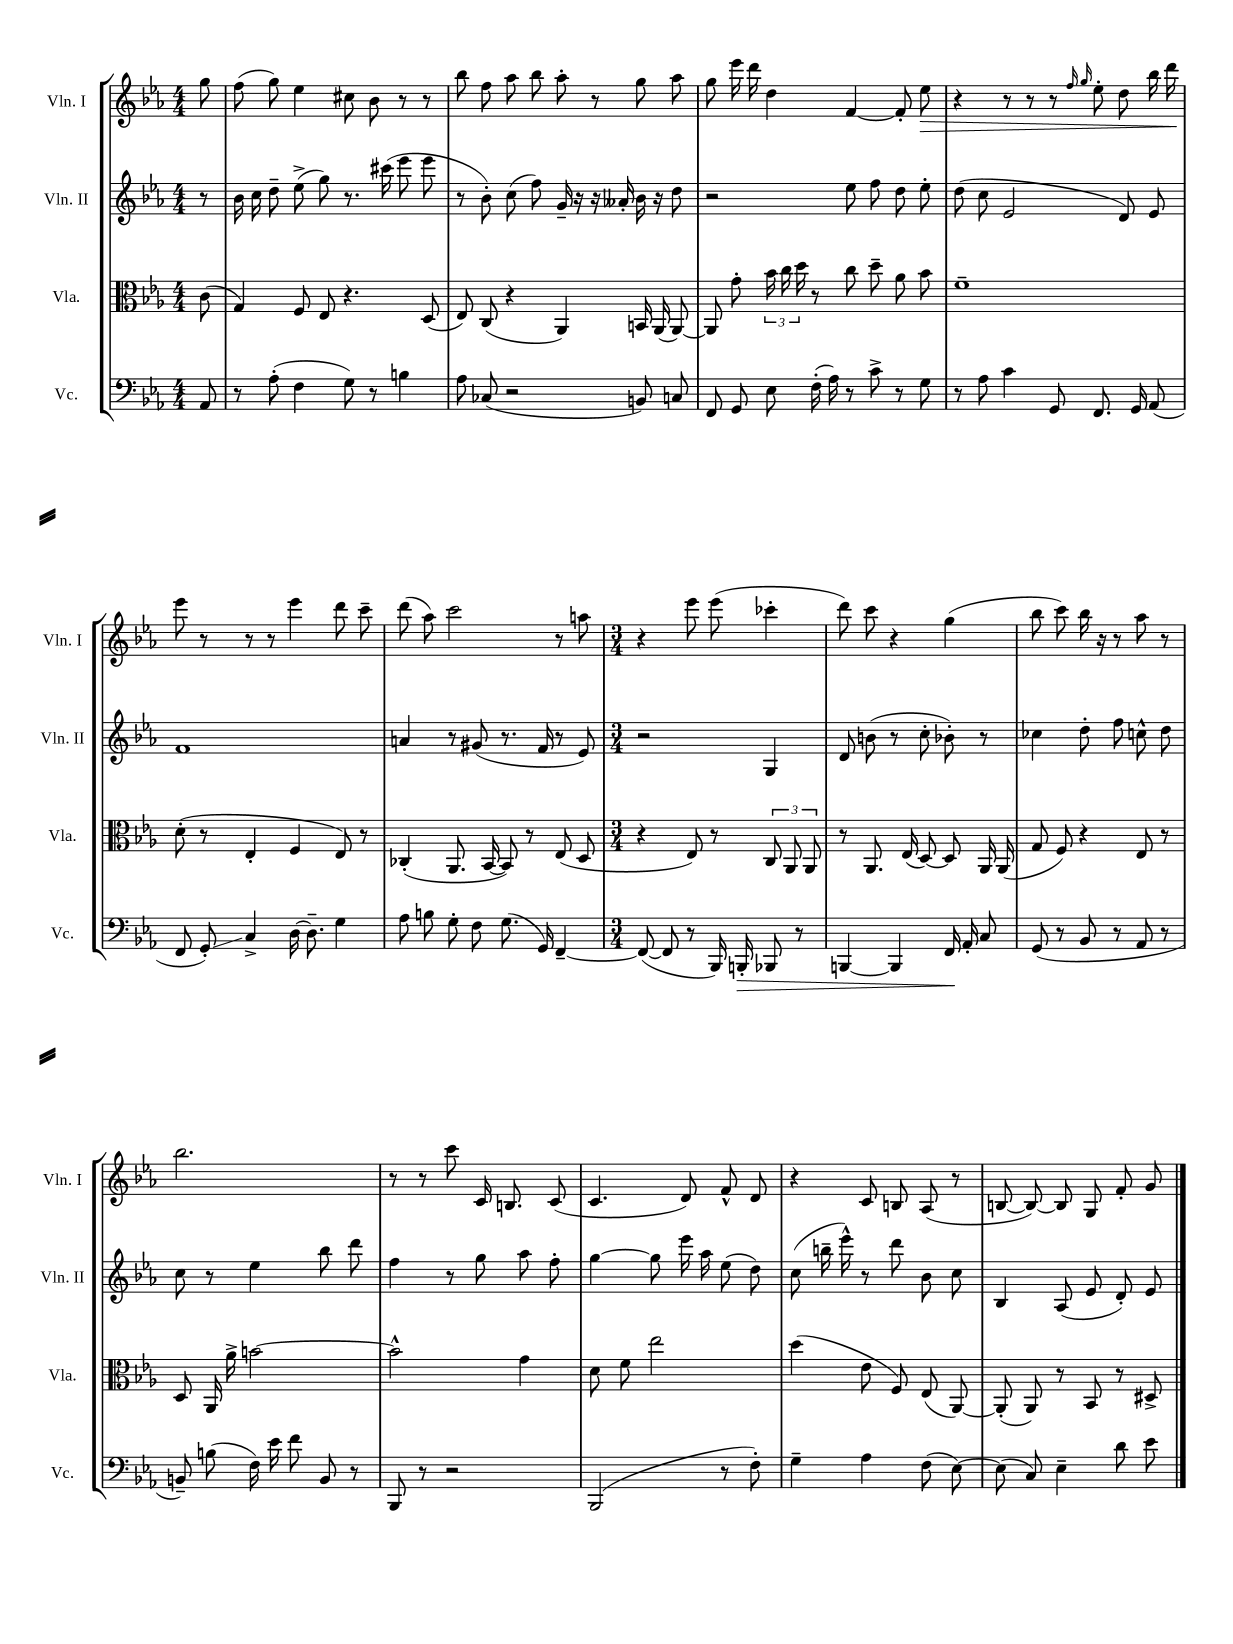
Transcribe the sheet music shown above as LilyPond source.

<<
\new StaffGroup <<
\new Staff = "s0" \with { instrumentName = "Vln. I" shortInstrumentName = "Vln. I" } {
    \clef treble \key ees \major \numericTimeSignature \time 4/4 \partial 8
    \autoBeamOff g''8 |
    f''8( g''8) ees''4 cis''8 bes'8 r8 r8 |
    bes''8 f''8 aes''8 bes''8 aes''8-. r8 g''8 aes''8 |
    g''8 ees'''16 d'''16 d''4 f'4~ f'8-. ees''8\> |
    r4 r8 r8 r8 \grace { f''16 g''16 } ees''8-. d''8 bes''16 d'''16\! |
    ees'''8 r8 r8 r8 ees'''4 d'''8 c'''8-- |
    d'''8( aes''8) c'''2 r8 a''8 |
    \numericTimeSignature \time 3/4 r4 ees'''8 ees'''8( ces'''4-. |
    d'''8) c'''8 r4 g''4( |
    bes''8 c'''8) bes''16 r16 r8 aes''8 r8 |
    bes''2. |
    r8 r8 c'''8 c'16 b8. c'8( |
    c'4. d'8) f'8-^ d'8 |
    r4 c'8 b8 aes8( r8 |
    b8~ b8~) b8 g8 f'8-. g'8 \bar "|." |
}
\new Staff = "s1" \with { instrumentName = "Vln. II" shortInstrumentName = "Vln. II" } {
    \clef treble \key ees \major \numericTimeSignature \time 4/4 \partial 8
    \autoBeamOff r8 |
    bes'16 c''16 d''8-- ees''8->( g''8) r8. cis'''16( ees'''8 ees'''8 |
    r8 bes'8-.) c''8( f''8) g'16-- r16 r16 aeses'16-. bes'16 r16 d''8 |
    r2 ees''8 f''8 d''8 ees''8-. |
    d''8( c''8 ees'2 d'8) ees'8 |
    f'1 |
    a'4 r8 gis'8( r8. f'16 r8 ees'8) |
    \numericTimeSignature \time 3/4 r2 g4 |
    d'8 b'8( r8 c''8-. bes'8-.) r8 |
    ces''4 d''8-. f''8 c''8-^ d''8 |
    c''8 r8 ees''4 bes''8 d'''8 |
    f''4 r8 g''8 aes''8 f''8-. |
    g''4~ g''8 ees'''16 aes''16 ees''8( d''8) |
    c''8( b''16-- ees'''16-^) r8 d'''8 bes'8 c''8 |
    bes4 aes8( ees'8 d'8-.) ees'8 \bar "|." |
}
\new Staff = "s2" \with { instrumentName = "Vla." shortInstrumentName = "Vla." } {
    \clef alto \key ees \major \numericTimeSignature \time 4/4 \partial 8
    \autoBeamOff c'8( |
    g4) f8 ees8 r4. d8( |
    ees8) c8( r4 aes,4) b,16 aes,16( aes,8~) |
    aes,8 g'8-. \tuplet 3/2 { bes'16 c''16 d''16 } r8 c''8 d''8-- aes'8 bes'8 |
    f'1-- |
    d'8-.( r8 ees4-. f4 ees8) r8 |
    ces4-.( aes,8. bes,16~ bes,8) r8 ees8( d8 |
    \numericTimeSignature \time 3/4 r4 ees8) r8 \tuplet 3/2 { c8 aes,8 aes,8 } |
    r8 aes,8. ees16( d8~) d8 aes,16 aes,16( |
    g8 f8) r4 ees8 r8 |
    d8 aes,16 aes'16-> b'2~ |
    b'2-^ g'4 |
    d'8 f'8 ees''2 |
    d''4( ees'8 f8) ees8( aes,8~) |
    aes,8-.( aes,8) r8 bes,8 r8 dis8-> \bar "|." |
}
\new Staff = "s3" \with { instrumentName = "Vc." shortInstrumentName = "Vc." } {
    \clef bass \key ees \major \numericTimeSignature \time 4/4 \partial 8
    \autoBeamOff aes,8 |
    r8 aes8-.( f4 g8) r8 b4 |
    aes8 ces8( r2 b,8) c8 |
    f,8 g,8 ees8 f16-.( aes16) r8 c'8-> r8 g8 |
    r8 aes8 c'4 g,8 f,8. g,16 aes,8( |
    f,8 g,8-.\glissando) c4-> d16~ d8.-- g4 |
    aes8 b8 g8-. f8 g8.( g,16) f,4~-- |
    \numericTimeSignature \time 3/4 f,8~( f,8 r8 bes,,16) b,,16-.\> bes,,8 r8 |
    b,,4~ b,,4 f,16\! aes,16-. c8 |
    g,8( r8 bes,8 r8 aes,8 r8 |
    b,8--) b8( f16) ees'16 f'8 b,8 r8 |
    bes,,8 r8 r2 |
    bes,,2( r8 f8-.) |
    g4-- aes4 f8( ees8~) |
    ees8( c8) ees4-- d'8 ees'8 \bar "|." |
}
>>
>>
\layout { \context { \Score \remove "Bar_number_engraver" } }
